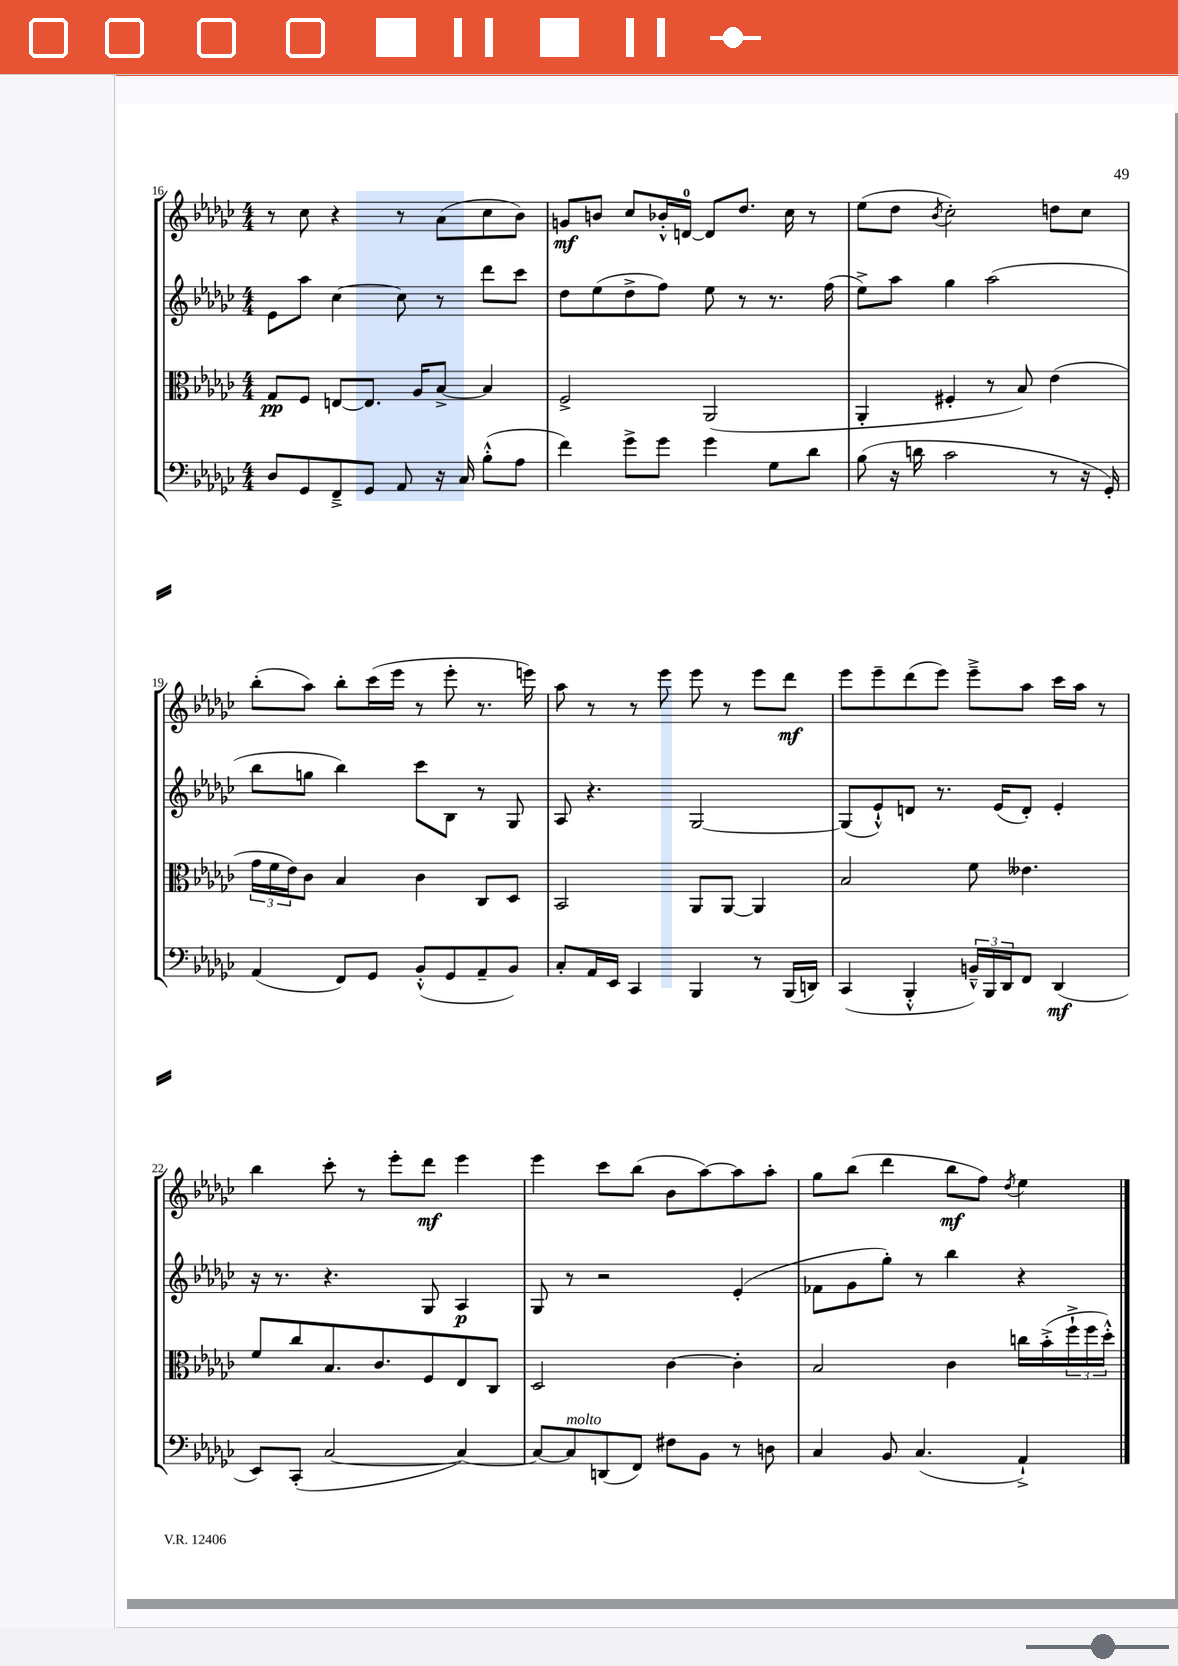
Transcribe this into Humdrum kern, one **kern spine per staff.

**kern	**kern	**kern	**kern
*staff4	*staff3	*staff2	*staff1
*clefF4	*clefC3	*clefG2	*clefG2
*k[b-e-a-d-g-c-]	*k[b-e-a-d-g-c-]	*k[b-e-a-d-g-c-]	*k[b-e-a-d-g-c-]
*M4/4	*M4/4	*M4/4	*M4/4
8D-	8G-	8e-	8r
8GG-	8F	8aa-	8cc-
8FF~^	[8E	[4cc-	4r
8GG-	8.E]	.	.
8AA-	.	8cc-]	8r
.	16A-	.	.
16r	[8B-^	8r	(8a-
16C-	.	.	.
(8B-'^^	4B-]	8ddd-	8cc-
8A-	.	8ccc-	8b-)
=	=	=	=
4f)	2F^	8dd-	8g
.	.	(8ee-	8b
8g-^	.	8dd-^	8cc-
8g-	.	8ff)	16b-'^^
.	.	.	[16d
4g-	(2AA-	8ee-	8d]
.	.	8r	8.dd-
8G-	.	8.r	.
.	.	.	16cc-
8d-	.	.	8r
.	.	(16ff	.
=	=	=	=
(8B-	4AA-'	8ee-^)	(8ee-
16r	.	8aa-	8dd-
16d	.	.	.
.	.	.	8qb-
2c-	4F#'	4gg-	2cc-')
.	8r	(2aa-	.
.	8B-)	.	.
8r	(4e-	.	8dd
16r	.	.	8cc-
16GG-')	.	.	.
=	=	=	=
(4AA-	24g-	8bb-	(8bb-'
.	24f	.	.
.	24e-)	.	.
.	8c-	8gg	8aa-)
8FF)	4B-	4bb-)	8bb-'
8GG-	.	.	(16ccc-
.	.	.	16eee-
(8BB-'^^	4c-	8ccc-	8r
8GG-	.	8B-	8eee-'
8AA-~	8C-	8r	8.r
8BB-)	8D-	8G-	.
.	.	.	16eee)
=	=	=	=
8C-'	2BB-	8A-	8aa-
16AA-	.	4.r	8r
16EE-	.	.	.
4CC-	.	.	8r
.	.	.	8eee-
4BBB-	8AA-	[2G-	8eee-
.	[8AA-	.	8r
8r	4AA-]	.	8eee-
(16BBB-	.	.	8ddd-
16DD)	.	.	.
=	=	=	=
(4CC-	2B-	(8G-]	8eee-
.	.	8e-`^^)	8eee-~
4BBB-'^^	.	8d	(8ddd-
.	.	8.r	8eee-)
24BB~^^)	8f	.	8eee-~^
24BBB-	.	.	.
.	.	(16e-	.
24DD-	.	.	.
8FF	4.e--	8d')	8aa-
(4DD-	.	4e-'	16ccc-
.	.	.	16aa-
.	.	.	8r
=	=	=	=
8EE-)	8f	16r	4bb-
.	.	8.r	.
(8CC-'	8cc-	.	.
[2C-	8.B-	4.r	8ccc-'
.	.	.	8r
.	8.c-	.	.
.	.	.	8eee-'
.	8F	8G-	8ddd-
4C-_)	8E-	4A-	4eee-
.	8C-	.	.
=	=	=	=
8C-_	2D-	8G-	4eee-
8C-]	.	8r	.
(8DD	.	2r	8ccc-
8FF)	.	.	(8bb-
8F#	[4c-	.	8b-
8BB-	.	.	[8aa-)
8r	4c-']	(4e-'	8aa-]
8D	.	.	8aa-'
=	=	=	=
4C-	2B-	8f-	8gg-
.	.	8g-	(8bb-
8BB-	.	8gg-')	4ddd-
(4.C-	.	8r	.
.	4c-	4bb-	8bb-
.	.	.	8ff)
.	.	.	8qdd-
4AA-`^)	16cc	4r	4ee-
.	(16b-'^	.	.
.	24ff`^	.	.
.	24ff	.	.
.	24dd-'^^)	.	.
==	==	==	==
*-	*-	*-	*-
